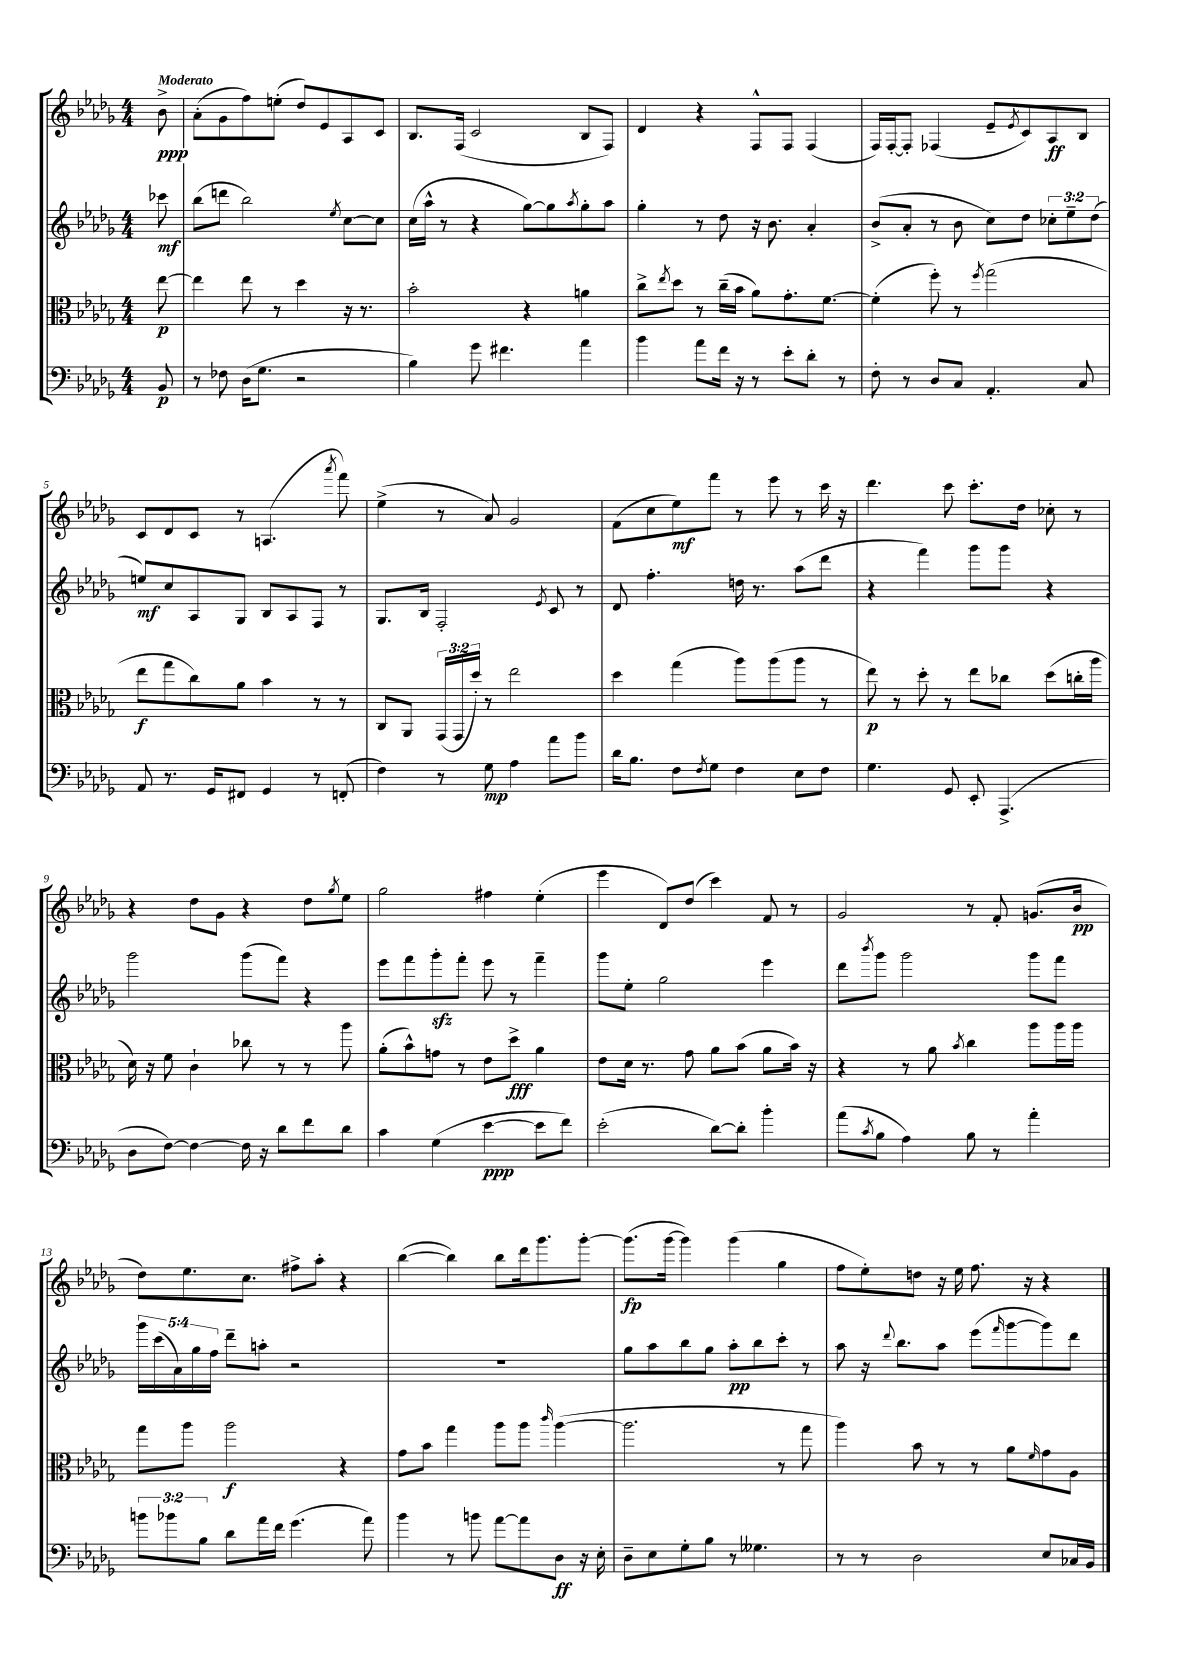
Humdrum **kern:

**kern	**kern	**kern	**kern
*staff4	*staff3	*staff2	*staff1
*clefF4	*clefC3	*clefG2	*clefG2
*k[b-e-a-d-g-]	*k[b-e-a-d-g-]	*k[b-e-a-d-g-]	*k[b-e-a-d-g-]
*M4/4	*M4/4	*M4/4	*M4/4
8BB-	[8ee-	8ccc-	8b-^
=	=	=	=
8r	4ee-]	(8bb-	(8a-'
8F-	.	8ddd	8g-
(16D-	8ee-	2bb-)	8ff)
8.G-	.	.	.
.	8r	.	(8ee'
2r	4dd-	.	8dd-)
.	.	.	8e-
.	.	8qee-	.
.	16r	[8cc	8A-
.	8.r	.	.
.	.	8cc]	8c
=	=	=	=
4B-)	2b-'	(16cc	8.B-
.	.	16aa-^^	.
.	.	8r	.
.	.	.	(16F
8g-	.	4r	2c
4.f#	.	.	.
.	4r	[8gg-)	.
.	.	8gg-]	.
.	.	8qaa-	.
4a-	4a	8gg-'	8B-
.	.	8aa-	8F)
=	=	=	=
4b-	8cc^	4gg-'	4d-
.	8qee-	.	.
.	8dd-	.	.
8a-	8r	8r	4r
16f	(16cc~	8dd-	.
16r	16b-	.	.
8r	8a-)	16r	8F^^
.	.	8.b-	.
8e-'	8.g-'	.	8F
8d-'	.	4a-'	(4F
.	[8.f	.	.
8r	.	.	.
=	=	=	=
8F'	(4f']	(8b-^	16F)
.	.	.	[16F'
8r	.	8a-'	8F']
8D-	8ff')	8r	(4F-
8C	8r	8b-	.
.	8qff	.	.
4.AA-'	(2gg-	8cc)	8e-~
.	.	.	8qe-
.	.	8dd-	8c)
.	.	12cc-'	8A-
.	.	12ee-~	.
8C	.	.	8B-
.	.	(12dd-	.
=	=	=	=
8AA-	8ee-	8ee)	8c
8.r	8gg-	8cc	8d-
.	8cc)	8A-	8c
16GG-	.	.	.
8FF#	8a-	8G-	8r
4GG-	4b-	8B-	(4.A
.	.	8A-	.
8r	8r	8F	.
.	.	.	8qaaa-
(8FF'	8r	8r	8fff)
=	=	=	=
4F)	8C	8.G-	(4ee-^
.	8AA-	.	.
.	.	16B-	.
8r	(24GG-	2F'	8r
.	24GG-	.	.
.	24dd-')	.	.
8G-	8r	.	8a-)
4A-	2ee-	.	2g-
.	.	8qe-	.
8a-	.	8c	.
8b-	.	8r	.
=	=	=	=
16d-	4dd-	8d-	(8f
8.B-	.	.	.
.	.	4.ff'	8cc
8F	(4gg-	.	8ee-)
8qF	.	.	.
8G-	.	.	8fff
4F	8aa-)	16dd	8r
.	.	8.r	.
.	(8aa-	.	8eee-
8E-	8aa-	(8aa-	8r
8F	8r	8ddd-	16ccc
.	.	.	16r
=	=	=	=
4.G-	8ee-)	4r	4.ddd-
.	8r	.	.
.	8dd-'	4fff)	.
8GG-	8r	.	8ccc
8EE-'	8ee-	8ggg-	8.ccc'
(4.AAA-^	8cc-	8ggg-	.
.	.	.	16dd-
.	(8dd-	4r	8cc-'
.	16cc'	.	8r
.	16aa-	.	.
=	=	=	=
8D-	16d-)	2ggg-	4r
.	16r	.	.
[8F)	8f	.	.
4F_	4c`	.	8dd-
.	.	.	8g-
16F]	8cc-	(8ggg-	4r
16r	.	.	.
8d-	8r	8fff)	.
8f	8r	4r	8dd-
.	.	.	8qgg-
8d-	8aa-	.	8ee-
=	=	=	=
4c	(8a-'	8eee-	2gg-
.	8b-^^)	8fff	.
(4G-	8g	8ggg-'	.
.	8r	8fff'	.
[4e-	8e-	8eee-	4ff#
.	8dd-^	8r	.
8e-]	4a-	4fff~	(4ee-'
8f)	.	.	.
=	=	=	=
(2e-'	8e-	8ggg-	4eee-
.	16d-	8ee-'	.
.	8.r	.	.
.	.	2gg-	8d-)
.	8g-	.	(8dd-
[8d-)	8a-	.	4ccc)
8d-']	(8b-	.	.
4b-'	8a-	4eee-	8f
.	16b-)	.	8r
.	16r	.	.
=	=	=	=
(8a-	4r	8ddd-	2g-
8qc	.	8qbbb-	.
8B-	.	8ggg-	.
4A-)	8r	2ggg-	.
.	8a-	.	.
.	8qb-	.	.
8B-	4cc	.	8r
8r	.	.	8f'
4a-'	8aa-	8ggg-	(8.g
.	16aa-	8fff	.
.	16aa-	.	16b-
=	=	=	=
12b	8gg-	20ggg-	8dd-)
.	.	(20ccc	.
12b-	.	.	.
.	.	20a-)	.
.	8aa-	.	8.ee-
.	.	20gg-	.
12B-	.	.	.
.	.	20ff	.
8d-	2aa-	8ddd-~	.
.	.	.	8.cc
16a-	.	8aa'	.
16f	.	.	.
(4.g-	.	2r	8ff#^
.	.	.	8aa-'
.	4r	.	4r
8a-)	.	.	.
=	=	=	=
4b-	8g-	1r	([4bb-
.	8b-	.	.
8r	4gg-	.	4bb-])
8b	.	.	.
[8a-	8aa-	.	8bb-
8a-]	8aa-	.	16ddd-
.	.	.	8.ggg-
.	16qqccc	.	.
8D-	([4aa-	.	.
16r	.	.	[8ggg-'
16E-'	.	.	.
=	=	=	=
8D-~	2.aa-]	8gg-	(8.ggg-]
8E-	.	8aa-	.
.	.	.	[16ggg-
8G-'	.	8bb-	4ggg-])
8B-	.	8gg-	.
8r	.	8aa-'	(4ggg-
4.G--	.	8bb-	.
.	8r	8ccc'	4gg-
.	8gg-	8r	.
=	=	=	=
8r	4aa-)	8aa-	8ff
8r	.	16r	8ee-')
.	.	8qqddd-	.
.	.	8.bb-	.
2D-	8b-	.	8dd
.	8r	8aa-	16r
.	.	.	16ee-
.	8r	(8eee-	8.ff
.	.	16qqfff	.
.	8a-	[8ggg-	.
.	.	.	16r
.	16qqf	.	.
8E-	8g-	8ggg-])	4r
16C-	8A-	8ddd-	.
16BB-	.	.	.
==	==	==	==
*-	*-	*-	*-
